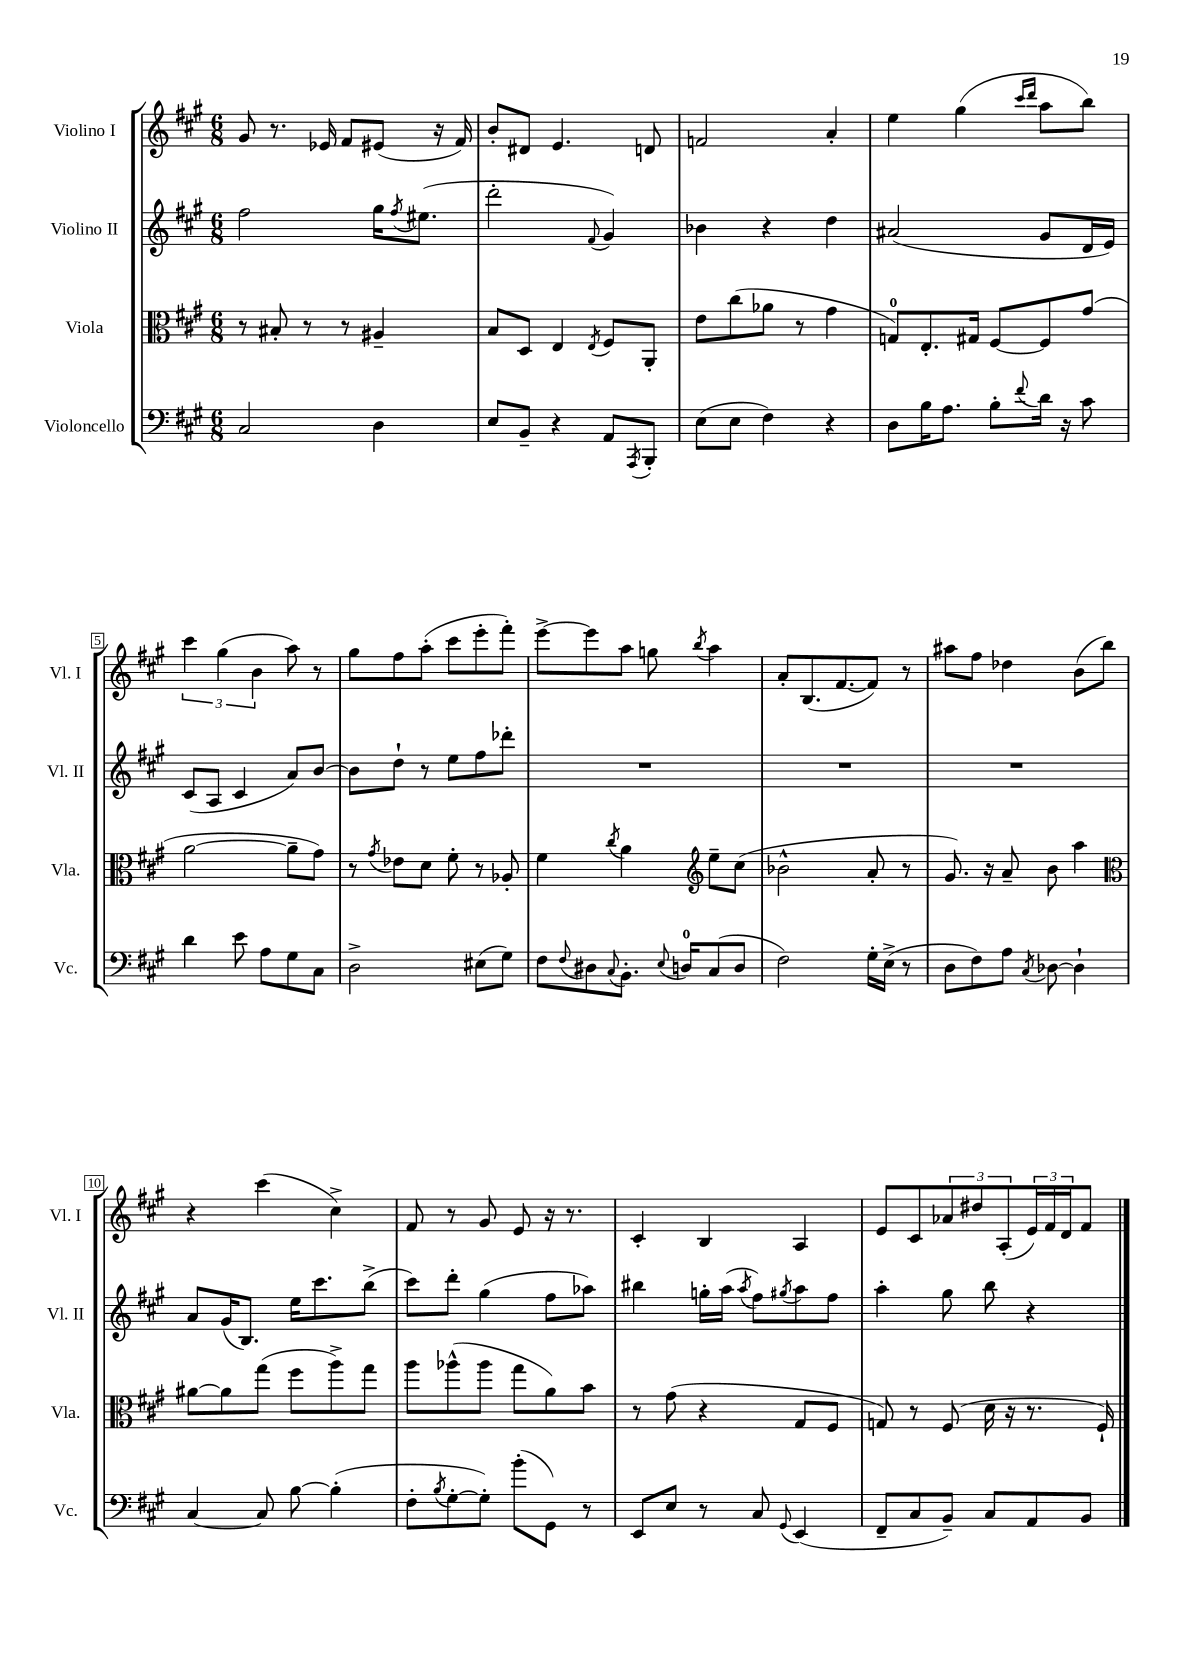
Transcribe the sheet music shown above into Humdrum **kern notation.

**kern	**kern	**kern	**kern
*staff4	*staff3	*staff2	*staff1
*clefF4	*clefC3	*clefG2	*clefG2
*k[f#c#g#]	*k[f#c#g#]	*k[f#c#g#]	*k[f#c#g#]
*M6/8	*M6/8	*M6/8	*M6/8
2C#	8r	2ff#	8g#
.	8B#'	.	8.r
.	8r	.	.
.	.	.	16e-
.	8r	.	8f#
4D	4A#~	16gg#	(8e#
.	.	8qff#	.
.	.	(8.ee#	.
.	.	.	16r
.	.	.	16f#)
=	=	=	=
8E	8B	2ddd'	8b'
8BB~	8D	.	8d#
4r	4E	.	4.e
.	8qE	8qqf#	.
8AA	8F#	4g#)	.
8qAAA	.	.	.
8BBB'	8AA'	.	8d
=	=	=	=
(8E	8e	4b-	2f
8E	(8cc#	.	.
4F#)	8a-	4r	.
.	8r	.	.
4r	4g#	4dd	4a'
=	=	=	=
8D	8G)	(2a#	4ee
16B	8.E'	.	.
8.A	.	.	.
.	.	.	(4gg#
.	16G#	.	.
8B'	[8F#	.	.
.	.	.	16qqccc#
8qqf#	.	.	16qqddd
16d	8F#]	8g#	8aa
16r	.	.	.
8c#	(8g#	16d	8bb)
.	.	16e)	.
=	=	=	=
4d	[2a	(8c#	6ccc#
.	.	8A	.
.	.	.	(6gg#
8e	.	4c#	.
.	.	.	6b
8A	.	.	.
8G#	8a~]	8a)	8aa)
8C#	8g#)	[8b	8r
=	=	=	=
2D^	8r	8b]	8gg#
.	8qg#	.	.
.	8e-	8dd`	8ff#
.	8d	8r	(8aa'
.	8f#'	8ee	8ccc#
(8E#	8r	8ff#	8eee'
8G#)	8A-'	8ddd-'	8fff#')
=	=	=	=
8F#	4f#	2.r	[8eee^
8qqF#	.	.	.
8D#	.	.	8eee]
8qqC#	8qcc#	.	.
8.BB'	4a	.	8aa
.	.	.	8gg
8qqE	.	.	.
16D	.	.	.
*	*clefG2	*	*
.	.	.	8qbb
(8C#	8ee~	.	4aa
8D	(8cc#	.	.
=	=	=	=
2F#)	2b-^^	2.r	8a'
.	.	.	(8.B
.	.	.	[8.f#
16G#'	8a'	.	8f#])
(16E^	.	.	.
8r	8r	.	8r
=	=	=	=
8D	8.g#)	2.r	8aa#
8F#)	.	.	8ff#
.	16r	.	.
8A	8a~	.	4dd-
8qC#	.	.	.
[8D-	8b	.	.
4D-`]	4aa	.	(8b
.	.	.	8bb)
=	=	=	=
*	*clefC3	*	*
[4C#	[8a#	8a	4r
.	8a#]	(16g#	.
.	.	8.B)	.
8C#]	(8gg#	.	(4ccc#
[8B	8ff#	16ee	.
.	.	8.ccc#	.
(4B']	8aa^)	.	4cc#^)
.	8gg#	(8bb^	.
=	=	=	=
8F#'	8aa	8ccc#)	8f#
8qB	.	.	.
[8G#'	(8aa-^^	8ddd'	8r
8G#'])	8aa-	(4gg#	8g#
(8b'	8gg#	.	8e
8GG#)	8a)	8ff#	16r
.	.	.	8.r
8r	8b	8aa-)	.
=	=	=	=
8EE	8r	4bb#	4c#'
8E	(8g#	.	.
8r	4r	16gg'	4B
.	.	(16aa	.
.	.	8qaa	.
8C#	.	8ff#)	.
8qqGG#	.	8qgg#	.
(4EE	8G#	8aa	4A
.	8F#	8ff#	.
=	=	=	=
8FF#~	8G)	4aa'	8e
8C#	8r	.	8c#
8BB~)	(8F#	8gg#	12a-
.	.	.	12dd#
8C#	16d	8bb	.
.	.	.	(12A'
.	16r	.	.
8AA	8.r	4r	24e)
.	.	.	24f#
.	.	.	24d
8BB	.	.	8f#
.	16F#`)	.	.
==	==	==	==
*-	*-	*-	*-
